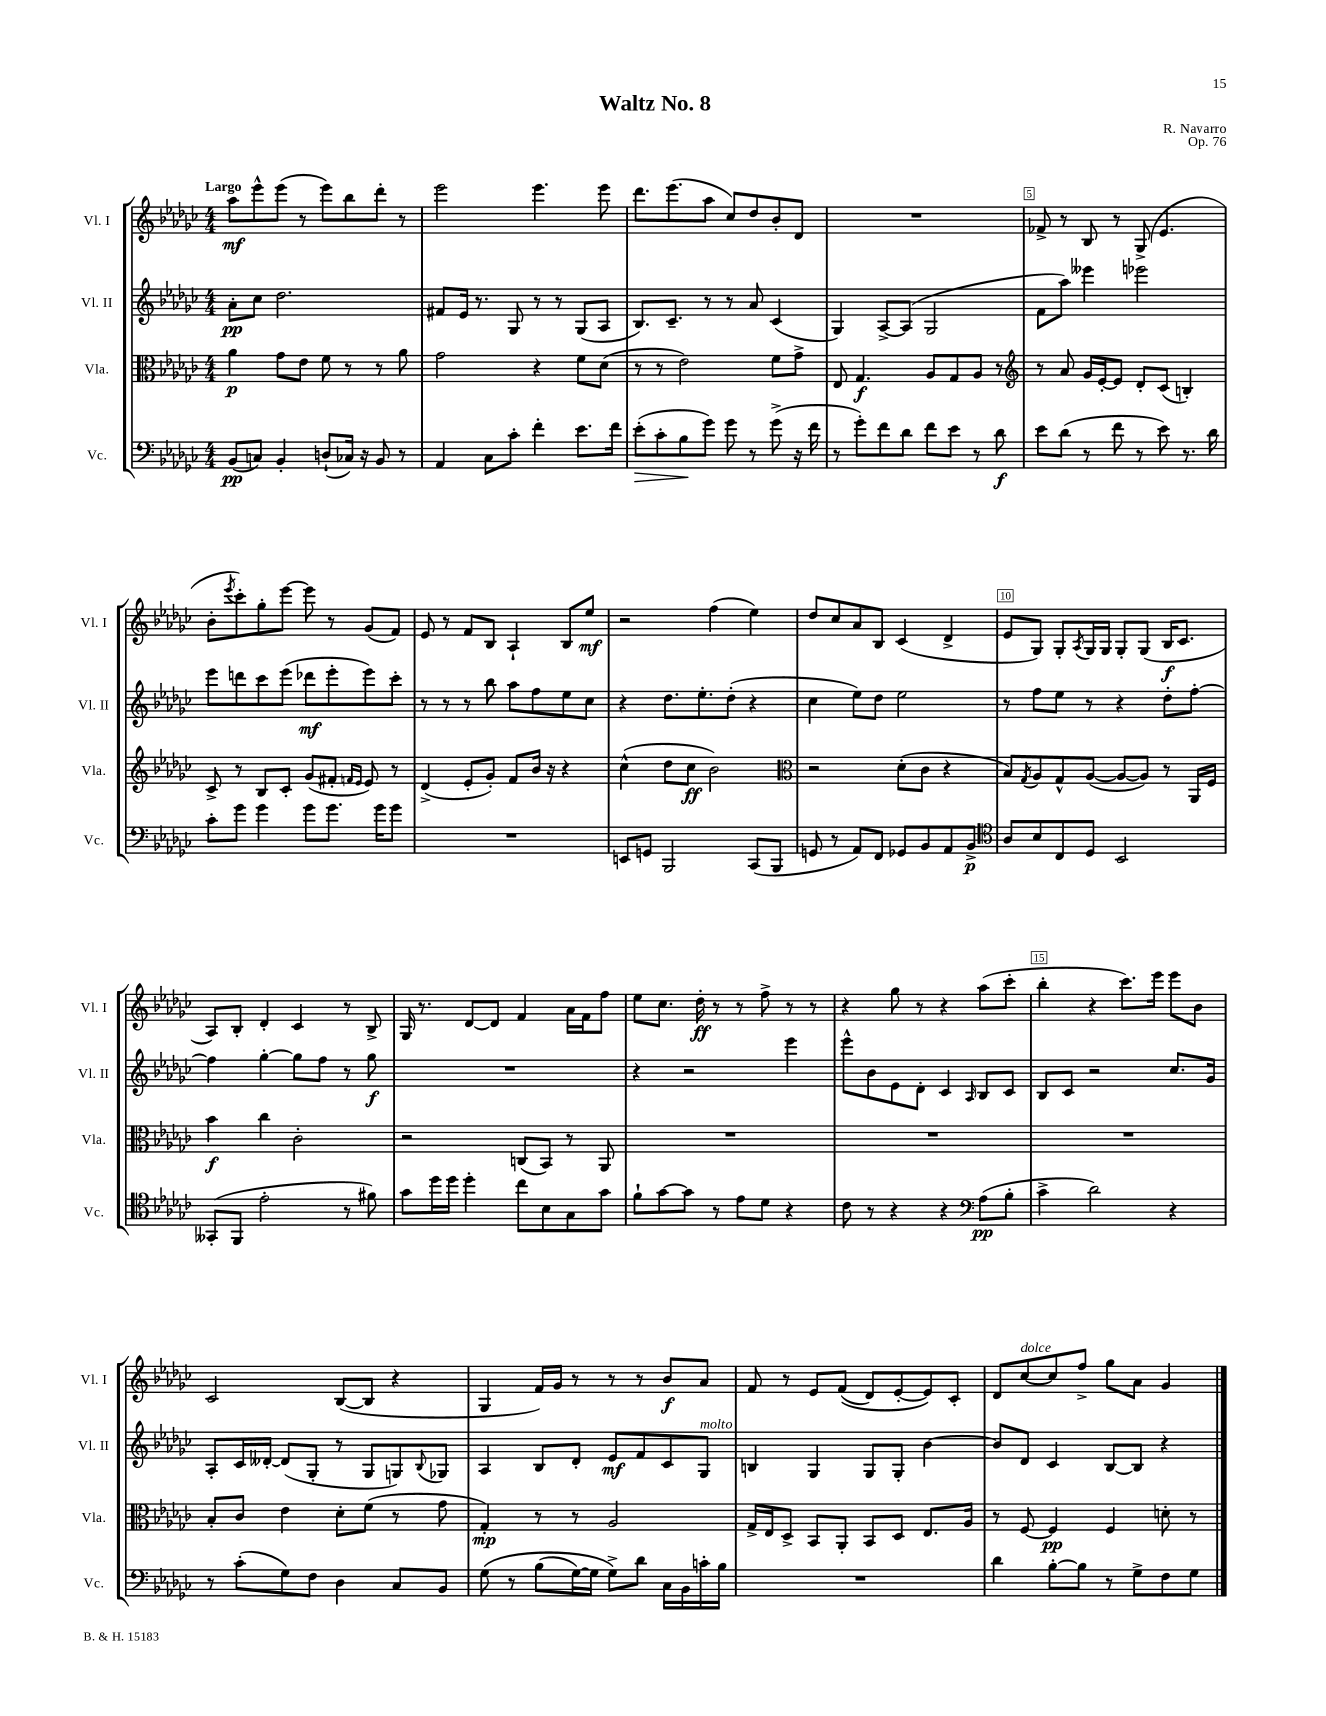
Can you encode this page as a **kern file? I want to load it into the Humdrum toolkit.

**kern	**dynam	**kern	**dynam	**kern	**dynam	**kern	**dynam
*part4	*part4	*part3	*part3	*part2	*part2	*part1	*part1
*staff4	*staff4	*staff3	*staff3	*staff2	*staff2	*staff1	*staff1
*I"Vc.	*	*I"Vla.	*	*I"Vl. II	*	*I"Vl. I	*
*I'Vc.	*	*I'Vla.	*	*I'Vl. II	*	*I'Vl. I	*
*clefF4	*	*clefC3	*	*clefG2	*	*clefG2	*
*k[b-e-a-d-g-c-]	*	*k[b-e-a-d-g-c-]	*	*k[b-e-a-d-g-c-]	*	*k[b-e-a-d-g-c-]	*
*M4/4	*	*M4/4	*	*M4/4	*	*M4/4	*
=1	=1	=1	=1	=1	=1	=1	=1
!	!	!	!	!	!	!LO:TX:a:B:t=Largo	!
(8BB-/L	pp	4a-\	p	8a-'\L	pp	8aa-\L	mf
8Cn/J)	.	.	.	8cc-\J	.	8eee-^^\	.
4BB-'/	.	8g-\L	.	2.dd-\	.	(8eee-\J	.
.	.	8e-\J	.	.	.	8r	.
(8Dn`/L	.	8f\	.	.	.	8eee-\L)	.
16C-X/Jk)	.	8r	.	.	.	8bb-\	.
16r	.	.	.	.	.	.	.
8BB-/	.	8r	.	.	.	8ddd-'\J	.
8r	.	8a-\	.	.	.	8r	.
=2	=2	=2	=2	=2	=2	=2	=2
4AA-/	.	2g-\	.	8f#X/L	.	2eee-\	.
.	.	.	.	16e-/Jk	.	.	.
.	.	.	.	8.r	.	.	.
8C-\L	.	.	.	.	.	.	.
8c-'\J	.	.	.	8G-/	.	.	.
4f'\	.	4r	.	8r	.	4.eee-\	.
.	.	.	.	8r	.	.	.
8.e-\L	.	8f\L	.	(8G-/L	.	.	.
.	.	(8d-\J	.	8A-/J	.	8eee-\	.
16f\Jk	.	.	.	.	.	.	.
=3	=3	=3	=3	=3	=3	=3	=3
!	!LO:HP:b	!	!	!	!	!	!
(8e-'\L	>	8r	.	8.B-/L)	.	8.ddd-\L	.
8c-'\	.	8r	.	.	.	.	.
.	.	.	.	8.c-~/J	.	(8.eee-\	.
8B-\	.	2e-\)	.	.	.	.	.
8g-\J)	]	.	.	8r	.	8aa-\J	.
8g-\	.	.	.	8r	.	8cc-/L)	.
8r	.	.	.	8a-/	.	8dd-/	.
(8g-^\	.	8f\L	.	(4c-/	.	8b-'/	.
16r	.	8g-^\J	.	.	.	8d-/J	.
16f\	.	.	.	.	.	.	.
=4	=4	=4	=4	=4	=4	=4	=4
8r	.	8E-/	.	4G-/)	.	1r	.
8g-'\L)	.	4.G-/	f	.	.	.	.
8f\	.	.	.	[8A-^/L	.	.	.
8d-\J	.	.	.	(8A-/J]	.	.	.
8f\L	.	8A-/L	.	2G-/	.	.	.
8e-\J	.	8G-/	.	.	.	.	.
8r	.	8A-/J	.	.	.	.	.
8d-\	f	8r	.	.	.	.	.
=5	=5	=5	=5	=5	=5	=5	=5
*	*	*clefG2	*	*	*	*	*
8e-\L	.	8r	.	8f\L	.	8f-X^/	.
(8d-\J	.	8a-/	.	8aa-\J)	.	8r	.
8r	.	16g-/LL	.	4eee--X\	.	8B-/	.
.	.	[16e-'/J	.	.	.	.	.
8f\	.	8e-/J]	.	.	.	8r	.
8r	.	8d-'/L	.	2eee-X\	.	(8G-^/	.
8e-\)	.	(8c-/J	.	.	.	4.e-/	.
8.r	.	4Bn'/)	.	.	.	.	.
16d-\	.	.	.	.	.	.	.
!!LO:LB:g=z
=6	=6	=6	=6	=6	=6	=6	=6
8c-'\L	.	8c-^/	.	8eee-\L	.	8b-'\L	.
.	.	.	.	.	.	8qeee-/	.
8g-\J	.	8r	.	8dddn\	.	8ccc-'\)	.
4g-\	.	8B-/L	.	8ccc-\	.	8gg-'\	.
.	.	8c-'/J	.	(8eee-\J	.	[8eee-\J	.
8g-\L	.	(8g-/L	.	8ddd-X\L	mf	8eee-\]	.
8.g-\J	.	8f#X'/J	.	8eee-'\	.	8r	.
.	.	16qqfn/LL	.	.	.	.	.
.	.	16qqe-/JJ	.	.	.	.	.
.	.	8e-/)	.	8eee-\)	.	(8g-/L	.
16g-\KL	.	.	.	.	.	.	.
8g-\J	.	8r	.	8ccc-'\J	.	8f/J)	.
=7	=7	=7	=7	=7	=7	=7	=7
1r	.	(4d-^/	.	8r	.	8e-/	.
.	.	.	.	8r	.	8r	.
.	.	8e-'/L	.	8r	.	8f/L	.
.	.	8g-'/J)	.	8bb-\	.	8B-/J	.
.	.	8f/L	.	8aa-\L	.	4A-`/	.
.	.	16b-/Jk	.	8ff\	.	.	.
.	.	16r	.	.	.	.	.
.	.	4r	.	8ee-\	.	8B-/L	.
.	.	.	.	8cc-\J	.	8ee-/J	mf
=8	=8	=8	=8	=8	=8	=8	=8
8EEn/L	.	(4cc-^^\	.	4r	.	2r	.
8GGn/J	.	.	.	.	.	.	.
2BBB-/	.	8dd-\L	.	8.dd-\L	.	.	.
.	.	8cc-\J	ff	.	.	.	.
.	.	.	.	8.ee-'\	.	.	.
.	.	2b-\)	.	.	.	(4ff\	.
.	.	.	.	(8dd-'\J	.	.	.
(8CC-/L	.	.	.	4r	.	4ee-\)	.
8BBB-/J	.	.	.	.	.	.	.
=9	=9	=9	=9	=9	=9	=9	=9
*	*	*clefC3	*	*	*	*	*
8GGn/	.	2r	.	4cc-\	.	8dd-/L	.
8r	.	.	.	.	.	8cc-/	.
8AA-/L)	.	.	.	8ee-\L)	.	8a-/	.
8FF/J	.	.	.	8dd-\J	.	8B-/J	.
8GG-X/L	.	(8d-'\L	.	2ee-\	.	(4c-/	.
8BB-/	.	8c-\J	.	.	.	.	.
8AA-/	.	4r	.	.	.	4d-^/	.
8BB-^/J	p	.	.	.	.	.	.
=10	=10	=10	=10	=10	=10	=10	=10
*clefC4	*	*	*	*	*	*	*
8A-/L	.	8B-/L)	.	8r	.	8e-/L	.
.	.	8qG-/	.	.	.	.	.
8B-/	.	8A-/	.	8ff\L	.	8G-/J)	.
8C-/	.	8G-^^/	.	8ee-\J	.	8G-'/L	.
.	.	.	.	.	.	8qA-/	.
8D-/J	.	([8A-/J	.	8r	.	16G-/L	.
.	.	.	.	.	.	16G-/JJ	.
2BB-/	.	8A-/L_	.	4r	.	8G-'/L	.
.	.	8A-/J])	.	.	.	(8G-/J	.
.	.	8r	.	8dd-'\L	.	16B-/KL	f
.	.	.	.	.	.	8.c-/J	.
.	.	16AA-/LL	.	[8ff'\J	.	.	.
.	.	16F/JJ	.	.	.	.	.
!!LO:LB:g=z
=11	=11	=11	=11	=11	=11	=11	=11
(8GG--X'/L	.	4b-\	f	4ff\]	.	8A-/L)	.
8FF/J	.	.	.	.	.	8B-'/J	.
2e-'\	.	4cc-\	.	[4gg-'\	.	4d-'/	.
.	.	2c-'\	.	8gg-\L]	.	4c-/	.
.	.	.	.	8ff\J	.	.	.
8r	.	.	.	8r	.	8r	.
8f#X\)	.	.	.	8gg-\	f	8B-^/	.
=12	=12	=12	=12	=12	=12	=12	=12
8g-\L	.	2r	.	1r	.	16G-/	.
.	.	.	.	.	.	8.r	.
16dd-\L	.	.	.	.	.	.	.
16dd-\JJ	.	.	.	.	.	.	.
4dd-'\	.	.	.	.	.	[8d-/L	.
.	.	.	.	.	.	8d-/J]	.
8cc-\L	.	(8Cn/L	.	.	.	4f/	.
8B-\	.	8BB-/J)	.	.	.	.	.
8G-\	.	8r	.	.	.	16a-\LL	.
.	.	.	.	.	.	16f\J	.
8g-\J	.	8AA-/	.	.	.	8ff\J	.
=13	=13	=13	=13	=13	=13	=13	=13
8f`\L	.	1r	.	4r	.	8ee-\L	.
[8g-\	.	.	.	.	.	8.cc-\J	.
8g-\J]	.	.	.	2r	.	.	.
.	.	.	.	.	.	16dd-'\	ff
8r	.	.	.	.	.	8r	.
8e-\L	.	.	.	.	.	8r	.
8d-\J	.	.	.	.	.	8ff^\	.
4r	.	.	.	4eee-\	.	8r	.
.	.	.	.	.	.	8r	.
=14	=14	=14	=14	=14	=14	=14	=14
8c-\	.	1r	.	8eee-^^\L	.	4r	.
8r	.	.	.	8b-\	.	.	.
4r	.	.	.	8e-\	.	8gg-\	.
.	.	.	.	8d-'\J	.	8r	.
4r	.	.	.	4c-/	.	4r	.
*clefF4	*	*	*	*	*	*	*
.	.	.	.	16qqA-/	.	.	.
(8A-\L	pp	.	.	8B-/L	.	(8aa-\L	.
8B-'\J	.	.	.	8c-/J	.	8ccc-'\J	.
=15	=15	=15	=15	=15	=15	=15	=15
4c-^\	.	1r	.	8B-/L	.	4bb-'\	.
.	.	.	.	8c-/J	.	.	.
2d-\)	.	.	.	2r	.	4r	.
.	.	.	.	.	.	8.ccc-\L)	.
.	.	.	.	.	.	16eee-\Jk	.
4r	.	.	.	8.cc-/L	.	8eee-\L	.
.	.	.	.	.	.	8b-\J	.
.	.	.	.	16g-/Jk	.	.	.
!!LO:LB:g=z
=16	=16	=16	=16	=16	=16	=16	=16
8r	.	8B-'/L	.	8A-'/L	.	2c-/	.
(8c-'\L	.	8c-/J	.	16c-/L	.	.	.
.	.	.	.	[16d--X'/JJ	.	.	.
8G-\)	.	4e-\	.	(8d--/L]	.	.	.
8F\J	.	.	.	8G-'/J	.	.	.
4D-\	.	8d-'\L	.	8r	.	([8B-/L	.
.	.	(8f\J	.	8G-/L	.	8B-/J]	.
8C-/L	.	8r	.	8Gn/)	.	4r	.
.	.	.	.	8qqB-/	.	.	.
8BB-/J	.	8g-\	.	8G-X/J	.	.	.
=17	=17	=17	=17	=17	=17	=17	=17
(8G-\	.	4G-'/)	mp	4A-/	.	4G-/	.
8r	.	.	.	.	.	.	.
(8B-\L	.	8r	.	8B-/L	.	16f/LL)	.
.	.	.	.	.	.	16g-/JJ	.
[16G-\L)	.	8r	.	8d-'/J	.	8r	.
16G-\JJ]	.	.	.	.	.	.	.
8G-^\L)	.	2A-/	.	8e-/L	mf	8r	.
8d-\J	.	.	.	8f/	.	8r	.
16C-\LL	.	.	.	8c-/	.	8b-/L	f
16BB-\	.	.	.	.	.	.	.
!	!	!	!	!LO:TX:a:i:t=molto	!	!	!
16cn'\	.	.	.	8G-/J	.	8a-/J	.
16B-\JJ	.	.	.	.	.	.	.
=18	=18	=18	=18	=18	=18	=18	=18
1r	.	16G-^/LL	.	4Bn/	.	8f/	.
.	.	16E-/J	.	.	.	.	.
.	.	8D-^/J	.	.	.	8r	.
.	.	8BB-/L	.	4G-/	.	8e-/L	.
.	.	8AA-'/J	.	.	.	((8f/J	.
.	.	8BB-/L	.	8G-/L	.	8d-/L)	.
.	.	8D-/J	.	8G-'/J	.	[8e-'/	.
.	.	8.E-/L	.	[4b-\	.	8e-/])	.
.	.	.	.	.	.	8c-'/J	.
.	.	16A-/Jk	.	.	.	.	.
=19	=19	=19	=19	=19	=19	=19	=19
4d-\	.	8r	.	8b-/L]	.	8d-/L	.
!	!	!	!	!	!	!LO:TX:a:i:t=dolce	!
.	.	[8F/	.	8d-/J	.	[8cc-/	.
[8B-'\L	.	4F/]	pp	4c-/	.	8cc-/]	.
8B-\J]	.	.	.	.	.	8ff^/J	.
8r	.	4F/	.	[8B-/L	.	8gg-\L	.
8G-^\L	.	.	.	8B-/J]	.	8a-\J	.
8F\	.	8dn'\	.	4r	.	4g-/	.
8G-\J	.	8r	.	.	.	.	.
==	==	==	==	==	==	==	==
*-	*-	*-	*-	*-	*-	*-	*-
